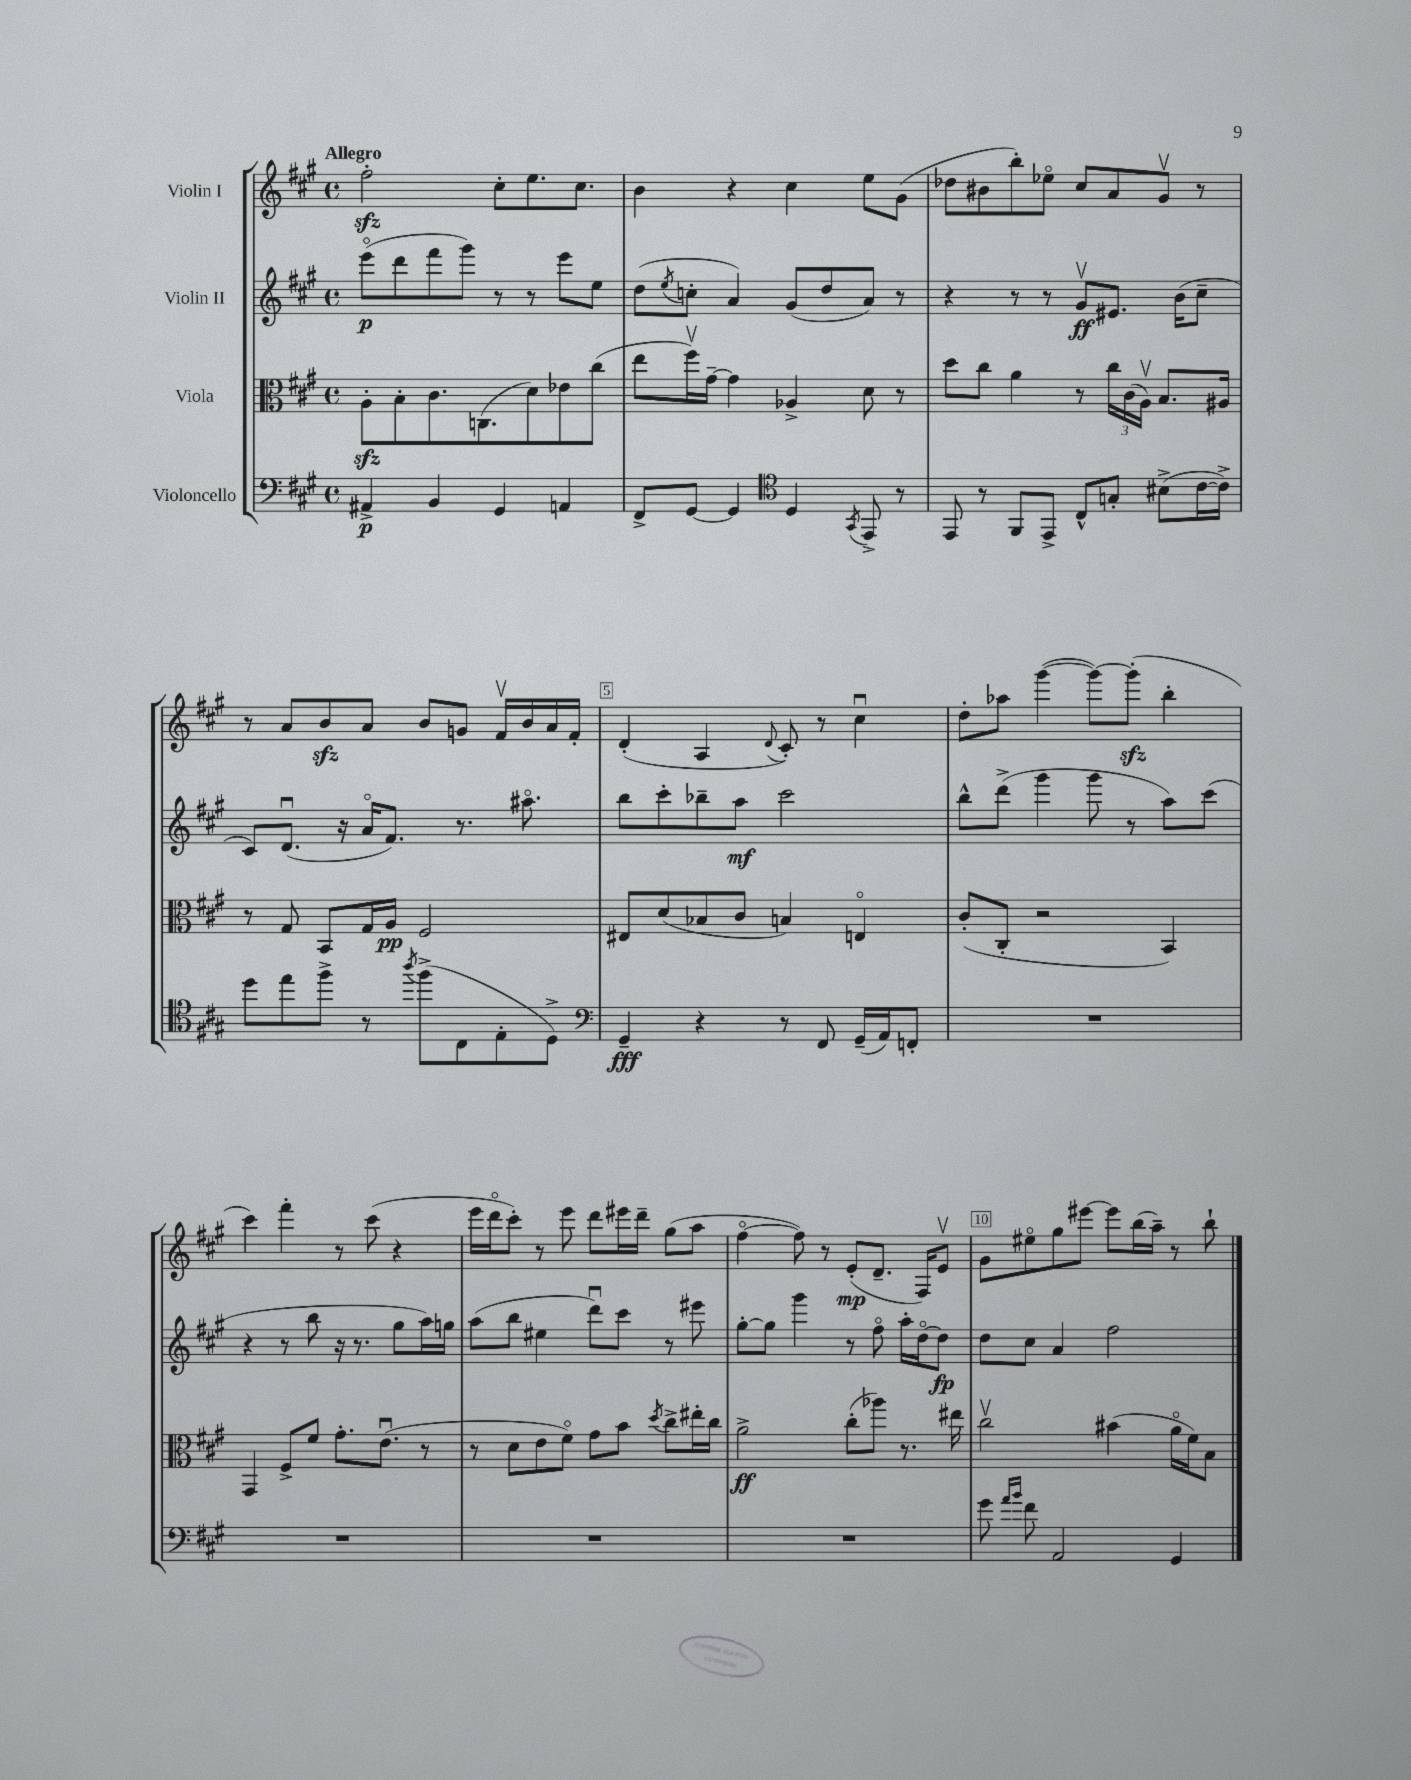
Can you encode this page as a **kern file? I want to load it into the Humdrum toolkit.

**kern	**kern	**kern	**kern
*staff4	*staff3	*staff2	*staff1
*clefF4	*clefC3	*clefG2	*clefG2
*k[f#c#g#]	*k[f#c#g#]	*k[f#c#g#]	*k[f#c#g#]
*M4/4	*M4/4	*M4/4	*M4/4
*met(c)	*met(c)	*met(c)	*met(c)
4AA#^/	8A'\L	(8eeeo\L	2ff#'\
.	8B'\	8ddd\	.
4BB/	8.c#\	8fff#\	.
.	.	8ggg#\J)	.
.	(8.C\	.	.
4GG#/	.	8r	8cc#'\L
.	8d\)	8r	8.ee\
4AA/	8e-\	8eee\L	.
.	.	.	8.cc#\J
.	(8cc#\J	8ee\J	.
=	=	=	=
8FF#^/L	8ee\L	(8dd\L	4b\
.	.	8qee/	.
[8GG#/J	16ff#v\L)	8cc'\J	.
.	[16g#~\JJ	.	.
4GG#/]	4g#\]	4a/)	4r
*clefC4	*	*	*
4D/	4A-^/	(8g#/L	4cc#\
.	.	8dd/	.
8qGG#/	.	.	.
8EE^/	8d\	8a/J)	8ee\L
8r	8r	8r	(8g#\J
=	=	=	=
8EE/	8dd\L	4r	8dd-\L
8r	8cc#\J	.	8b#\
8FF#/L	4a\	8r	8bb'\)
8EE^/J	.	8r	8ee-o\J
8C#^^/L	8r	8g#v/L	8cc#/L
8G'/J	24cc#\LL	8.e#/J	8a/
.	(24c#\	.	.
.	24Av\JJ)	.	.
(8B#^\L	8.B/L	.	8g#v/J
.	.	(16b\LK	.
[16c#\L	.	8cc#~\J	8r
16c#^\]JJ)	16A#/Jk	.	.
=	=	=	=
8dd\L	8r	8c#/L)	8r
8ee\	8G#/	(8.du/J	8a/L
8ff#^\J	8BB/L	.	8b/
.	.	16r	.
8r	16G#/L	16ao/LK	8a/J
.	16A/JJ	8.f#/J)	.
8qaa/	.	.	.
(8ff#^\L	2F#/	.	8b/L
8C#\	.	8.r	8g/J
8E'\	.	.	16f#v/LL
.	.	8.aa#o\	16b/
8D^\J)	.	.	16a/
.	.	.	16f#'/JJ
=	=	=	=
*clefF4	*	*	*
4GG#~/	8E#/L	8bb\L	(4d'/
.	(8d/	8ccc#'\	.
4r	8B-/	8bb-~\	4A/
.	8c#/J	8aa\J	.
.	.	.	8qqd/
8r	4B/)	2ccc#\	8c#'/)
8FF#/	.	.	8r
(16GG#~/LL	4Eo/	.	4cc#u\
16AA/J)	.	.	.
8FF'/J	.	.	.
=	=	=	=
1r	(8c#'/L	8bb^^\L	8dd'\L
.	8C#'/J	(8ddd^\J	8aa-\J
.	2r	4ggg#\	([4ggg#\
.	.	8ggg#\	8ggg#\_L)
.	.	8r	(8ggg#'\]J
.	4BB/)	8aa\L)	4bb'\
.	.	(8ccc#\J	.
=	=	=	=
1r	4GG#/	4r	4ccc#\)
.	8F#^/L	8r	4fff#'\
.	8f#/J	8bb\	.
.	8.g#'\L	16r	8r
.	.	8.r	.
.	.	.	(8ccc#\
.	(8.eu\J	.	.
.	.	8gg#\L	4r
.	8r	16aa\L)	.
.	.	16gg\JJ	.
=	=	=	=
1r	8r	(8aa\L	16eee\LL
.	.	.	16dddo\J
.	8d\L	8bb\J	8ccc#'\J)
.	8e\	4ee#\	8r
.	8f#o\J)	.	8eee\
.	8g#\L	8dddu\L)	8ddd\L
.	8b\J	8ccc#\J	16eee#\L
.	.	.	16ddd~\JJ
.	8qdd/	.	.
.	8cc#^\L	8r	(8gg#\L
.	16ee#'\L	8eee#\	8aa\J
.	16cc#\JJ	.	.
=	=	=	=
1r	2a^\	[8gg#'\L	[4ff#o\
.	.	8gg#\]J	.
.	.	4ggg#\	8ff#\])
.	.	.	8r
.	(8cc#'\L	8r	(8e'/L
.	8aa-\J)	8ff#o\	8.d~/J
.	8.r	16aa'\LL	.
.	.	[16ddo\J	16F#/LK)
.	.	8dd\]J	8ev/J
.	16ee#\	.	.
=	=	=	=
8g#\	2cc#v\	8dd\L	8g#\L
16qqa/LL	.	.	.
16qqb/JJ	.	.	.
8f#\	.	8cc#\J	8ee#o\
2AA/	.	4a/	8gg#\
.	.	.	[8eee#\J
.	(4b#\	2ff#\	8eee#\]L
.	.	.	(16bb\L
.	.	.	16aa~\JJ)
4GG#/	16ao\LL	.	8r
.	16f#\J)	.	.
.	8B\J	.	8bb`\
==	==	==	==
*-	*-	*-	*-
